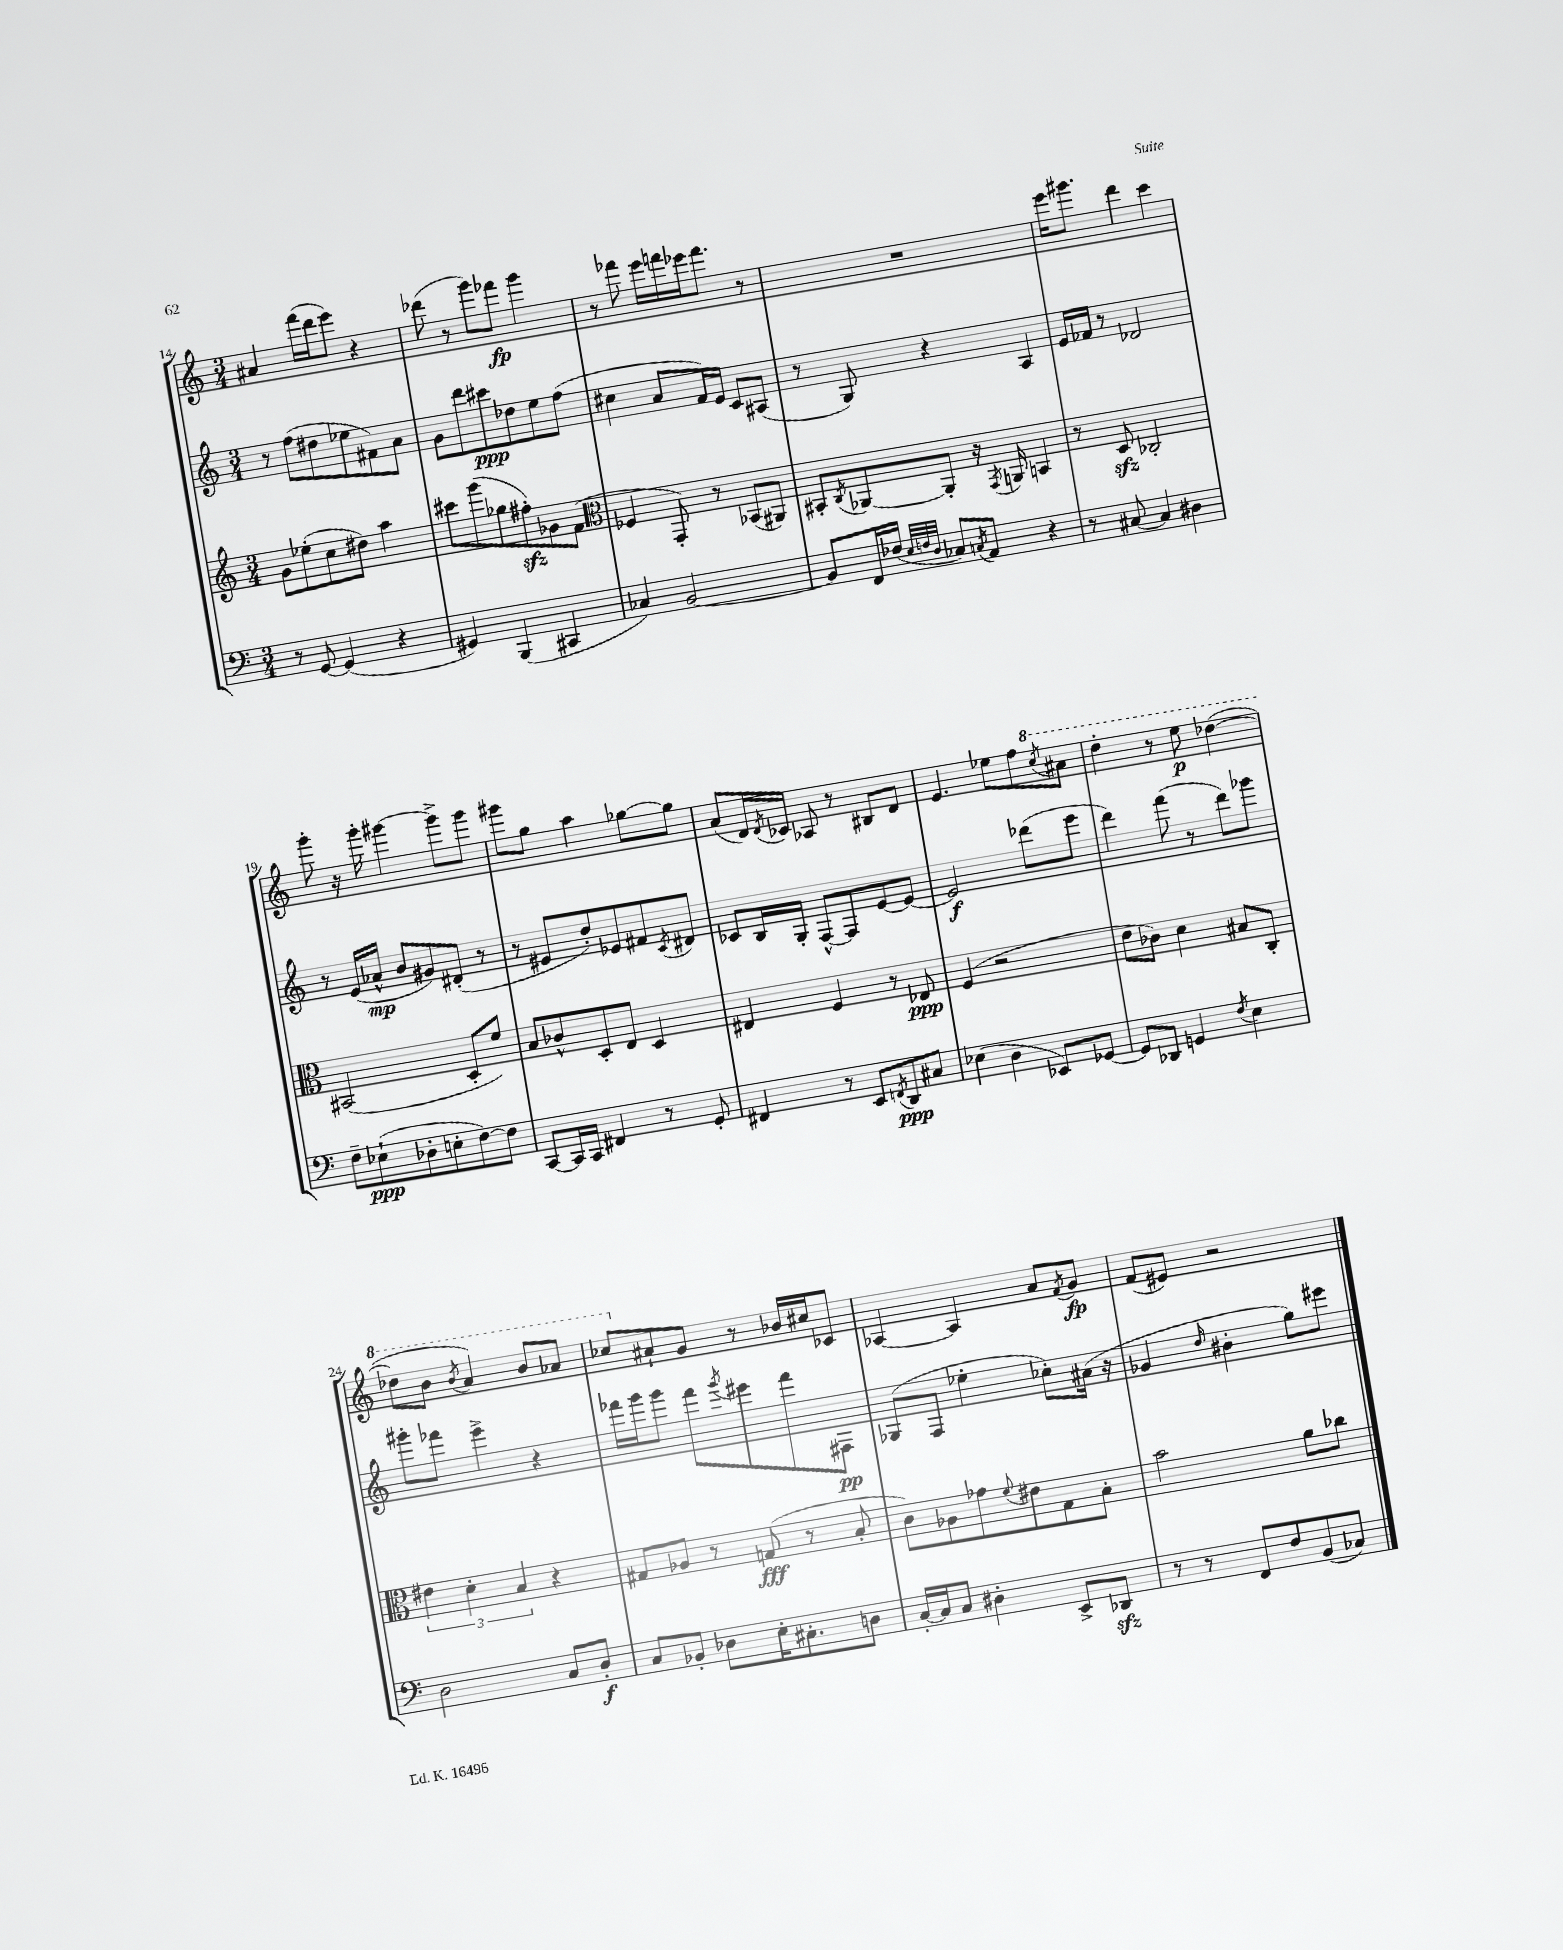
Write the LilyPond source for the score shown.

<<
\new StaffGroup <<
\new Staff = "s0" {
    \clef treble \key c \major \numericTimeSignature \time 3/4
    ais'4 f'''16( d'''16 e'''8) r4 |
    des'''8( r8 g'''8) fes'''8\fp g'''4 |
    r8 fes'''8 e'''16 f'''16 ees'''16 f'''8. r8 |
    R2. |
    e'''16 gis'''8. d'''4 c'''4 |
    g'''8-. r16 g'''16-. gis'''4~ gis'''8-> gis'''8 |
    gis'''8 g''8 a''4 ges''8~ ges''8 |
    a'8( d'16) \acciaccatura { d'8 } ces'16 aes8 r8 bis8 d'8 |
    e'4. ees''8 f''8 \ottava #1 \acciaccatura { c'''8 } ais''8 |
    d'''4-. r8 e'''8\p des'''4~( |
    des'''8 b''8 \acciaccatura { b''8 } a''4) b''8 aes''8 |
    ces'''8 \ottava #0 ais'8-! g'8 r8 bes'16 cis''16 ces'8 |
    aes4~ aes4 a'8 \acciaccatura { f'8 } g'8\fp |
    f'8( eis'8) r2 \bar "|." |
}
\new Staff = "s1" {
    \clef treble \key c \major \numericTimeSignature \time 3/4
    r8 f''8( dis''8 ees''8 fis'8) a'8 |
    g'8 d'''8 cis'''8\ppp des''8 e''8 f''8( |
    cis''4 a'8 f'16) e'16 c'8 ais8( |
    r8 g8) r4 a4 |
    e'16 fes'16 r8 des'2 |
    r8 e'16( aes'16-^\mp b'8 gis'8) dis'8-.( r8 |
    r8 eis'8 d''8-.) ees'8 fis'8 \acciaccatura { c'8 } dis'8 |
    ces'8 b16 g16-. f8~-^ f8 e'8~ e'8~ |
    e'2\f des'''8( e'''8 |
    d'''4) f'''8( r8 d'''8) ges'''8 |
    gis'''8-. fes'''8 e'''4-> r4 |
    fes'''16 g'''16 g'''8 fes'''8 \acciaccatura { g'''8 } eis'''8 fes'''8 fis8\pp |
    ges8( f8 ees''4-. ces''8-.) ais'16( r16 |
    ges'4 \grace { d''16 } bis'4-. g''8) eis'''8 \bar "|." |
}
\new Staff = "s2" {
    \clef treble \key c \major \numericTimeSignature \time 3/4
    g'8 ees''8-.( c''8 dis''8) a''4 |
    cis'''8 g'''8( ges''8 fis''8-.\sfz) ges'8 f'8( |
    \clef alto fes4 g,8-.) r8 bes,8( ais,8) |
    bis,8-. \acciaccatura { c8 } aes,8~ aes,8-. r16 \acciaccatura { g,8 } a,16 b,4 |
    r8 d8\sfz ces2-. |
    bis,2( d8-. f'8) |
    b8 ces'8-^ d8-. e8 d4 |
    eis4 f4 r8 ees8\ppp |
    f4( r2 |
    e'8 ces'8) d'4 bis8 c8-. |
    \tuplet 3/2 { eis'4 d'4-. b4 } r4 |
    gis8 aes8 r8 g8\fff( r8 b8-. |
    c'8) aes8 ges'8 \appoggiatura { f'8 } eis'8 g8 b8-. |
    b'2 a'8 ces''8 \bar "|." |
}
\new Staff = "s3" {
    \clef bass \key c \major \numericTimeSignature \time 3/4
    r8 g,8~ g,4( r4 |
    gis,4) b,,4( cis,4 |
    ces4) b,2~ |
    b,8 f,16 fes16( \grace { e32 f32 d32 } ces8) \acciaccatura { c8 } a,8 r4 |
    r8 cis8~ cis4 dis4 |
    f8-- ees8-!\ppp( des8-. e8-. f8~) f8 |
    c,8~ c,16 c,16 fis,4 r8 g,8-. |
    fis,4 r8 e,8 \acciaccatura { f,8 } d,8\ppp cis8 |
    ees4( d4 ees,8) ges,8~ |
    ges,8 des,8 g,4 \acciaccatura { f8 } e4 |
    d2 c8 d8-.\f |
    c8 bes,8-. des8 e16-. cis8.-. d8 |
    c16~-. c16 c8 dis4-. e,8-> des,8\sfz |
    r8 r8 f,8 f8 b,8( ces8) \bar "|." |
}
>>
>>
\layout { \context { \Score currentBarNumber = #14 } }
